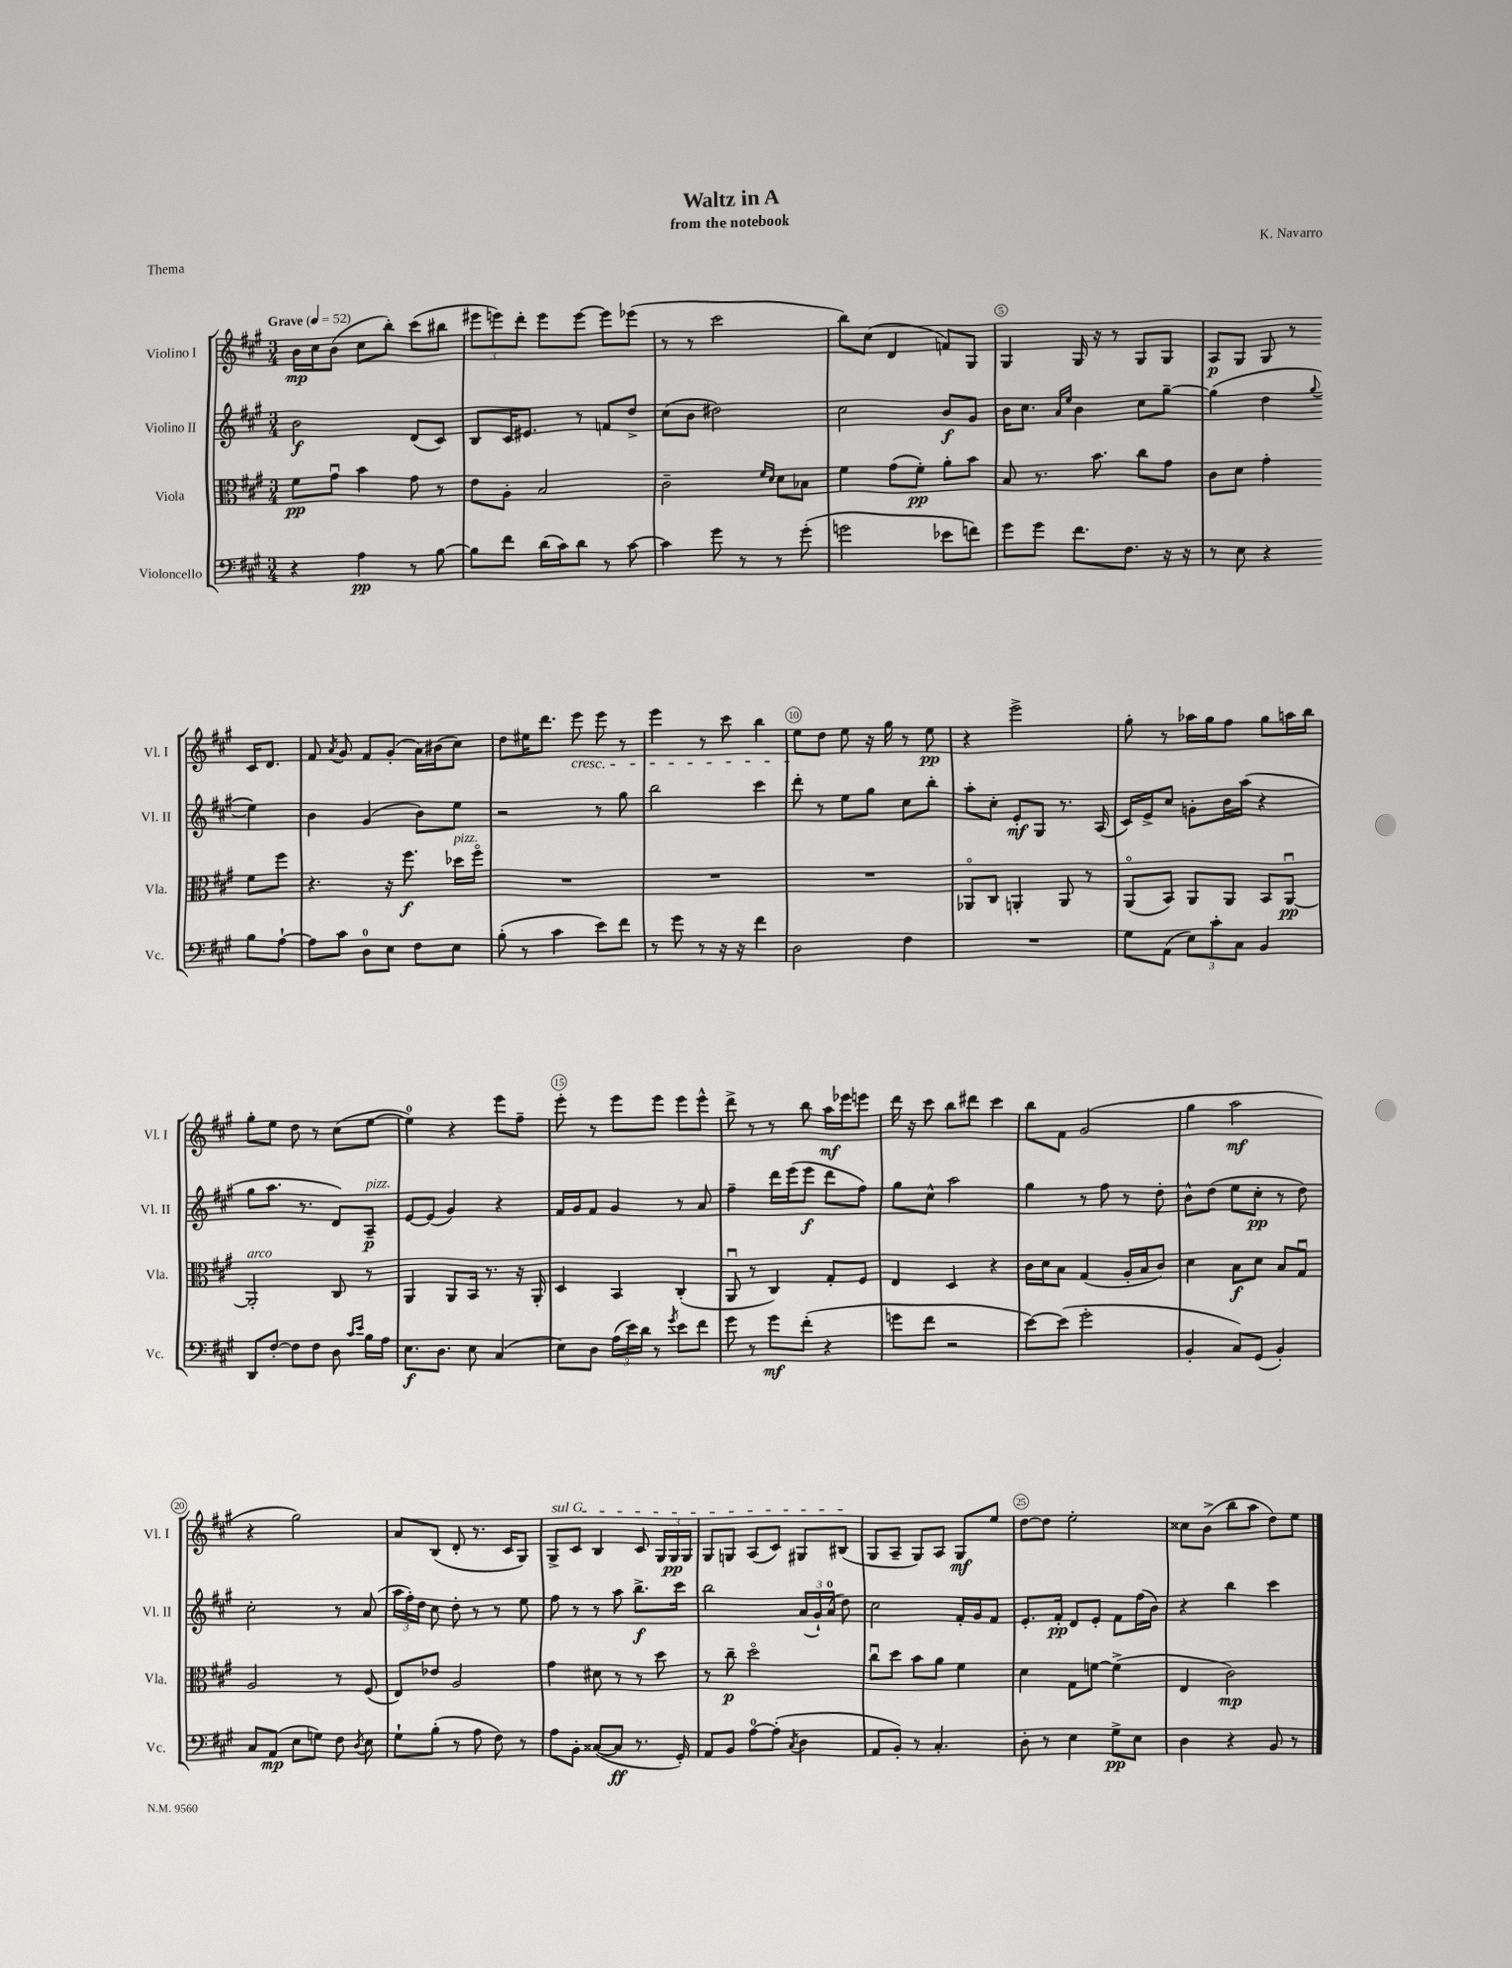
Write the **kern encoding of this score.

**kern	**kern	**kern	**kern
*staff4	*staff3	*staff2	*staff1
*clefF4	*clefC3	*clefG2	*clefG2
*k[f#c#g#]	*k[f#c#g#]	*k[f#c#g#]	*k[f#c#g#]
*M3/4	*M3/4	*M3/4	*M3/4
*MM52	*MM52	*MM52	*MM52
4r	8f#	2b	16b
.	.	.	16cc#
.	8g#u	.	(8b
4A	4b	.	8cc#
.	.	.	8bb')
8r	8g#	(8d	(8ccc#
[8B	8r	8c#)	8bb#
=	=	=	=
8B]	8e	8B	12eee#
.	.	.	12eee)
8f#	8A'	16c#	.
.	.	.	12ddd'
.	.	8.e#	.
(16d	2B	.	8eee
16c#)	.	.	.
8d	.	8r	[8eee
8r	.	8f	8eee]
[8c#	.	8dd^	(8eee-
=	=	=	=
4c#]	2c#~	(8cc#	8r
.	.	8b	8r
8g#	.	2dd#)	2ccc#
8r	.	.	.
.	16qqf#	.	.
.	16qqd	.	.
8r	8d	.	.
(8g#'	8B-	.	.
=	=	=	=
2g	4f#	2cc#	8bb)
.	.	.	(8cc#
.	(8g#	.	4d
.	8f#')	.	.
8e-	8a'	8b	8f)
8f)	8b	8g#	8G#
=	=	=	=
8g#	8B	16b	4G#
.	.	8.cc#	.
8g#	8.r	.	.
.	.	16qqa	.
.	.	16qqee	.
8.f#	.	4b	16G#
.	8.b	.	16r
.	.	.	8r
8.F#	.	.	.
.	8cc#	8cc#	8G#
16r	8g#	[8gg#~	8G#
16r	.	.	.
=	=	=	=
8r	8c#	(4gg#]	8A
8E	8d	.	8G#
4r	4g#'	4dd	8G#
.	.	.	8r
.	.	8qqgg#	.
8B	8f#	4ee)	16c#
.	.	.	8.d
[8A`	8ff#	.	.
=	=	=	=
8A]	4.r	4b	8f#
.	.	.	8qa
8c#	.	.	8g#
8D	.	(4g#	8f#
8E	16r	.	(8g#'
.	8.ff#	.	.
8F#	.	8b)	16a)
.	.	.	(16b#
8E	16dd-	8ee	8cc#)
.	16ff#o	.	.
=	=	=	=
(8B'	2.r	2r	8dd
8r	.	.	16ee#
.	.	.	8.ddd
4c#	.	.	.
.	.	.	8eee
8e)	.	8r	8eee
8f#	.	8gg#	8r
=	=	=	=
8r	2.r	2bb	4eee
8g#	.	.	.
8r	.	.	8r
16r	.	.	8ccc#
16r	.	.	.
4f#	.	4ccc#	4bb
=	=	=	=
2D	2.r	8ddd'	8ee
.	.	8r	8dd
.	.	8ee	8ee
.	.	8gg#	16r
.	.	.	16gg#
4F#	.	8cc#	8r
.	.	8bb'	8ee
=	=	=	=
2.r	8AA-o	8aa'	4r
.	8C#	8cc#'	.
.	4AA'	8e'	2eee^
.	.	8G#	.
.	8AA	8.r	.
.	8r	.	.
.	.	(16A	.
=	=	=	=
8G#	(8AAo	16c#)	8gg#'
.	.	16e^	.
(8AA	8BB)	8cc#	8r
12E)	8AA	8g'	16aa-
.	.	.	16gg#
12c#'	.	.	.
.	8AA	16b	8ff#
12C#	.	.	.
.	.	(16aa	.
4BB	8BB	4r	8gg#
.	[8AAu	.	16aa
.	.	.	16bb
=	=	=	=
8DD	2AA']	8gg#	8gg#'
[8F#'	.	8.aa	8ee
8F#]	.	.	8dd
.	.	8.r	.
8F#	.	.	8r
8D	8C#	8d)	(8cc#
16qqc#	.	.	.
16qqe	.	.	.
16B	8r	8A~	[8ee
16A	.	.	.
=	=	=	=
8.E	4AA	[8e	4ee])
.	.	(8e]	.
8.D	.	.	.
.	8AA	4g#)	4r
8E	16BB	.	.
.	8.r	.	.
(4C#	.	4r	8eee
.	16r	.	8ff#~
.	16AA'	.	.
=	=	=	=
8E)	4D	16f#	8eee'
.	.	16g#	.
8D	.	8f#	8r
(24A	4BB	4g#	8eee
24e)	.	.	.
24d	.	.	.
8r	.	.	8eee
8qg#	.	.	.
8e	(4C#'	8r	8eee
8f#	.	8a	8eee^^
=	=	=	=
8g#	8AAu	4ff#~	8ddd^
8r	8r	.	8r
8g#	4C#)	16ddd	8r
.	.	(16eee	.
(8f#'	.	8eee	8bb
4r	8G#'	8ddd	16aa
.	.	.	16eee-
.	8F#	8ff#)	8eee
=	=	=	=
8g	4E	8gg#	16ddd
.	.	.	16r
8f#	.	8cc#^^	8ccc#
2r	4D	2aa	8bb
.	.	.	8ddd#
.	4r	.	4ccc#
=	=	=	=
[8e)	16c#	4gg#	8bb
.	16d	.	.
(8e]	8B	.	8f#
2g#'	(4G#	8r	(2g#
.	.	8ff#	.
.	16A'	8r	.
.	16B	.	.
.	8c#)	8dd'	.
=	=	=	=
4BB'	4d	8b^^	4gg#
.	.	(8dd	.
8C#)	8B	8ee	2aa
(8GG#	8d	8cc#'	.
4BB')	8B	8r	.
.	8G#u	8dd)	.
=	=	=	=
8C#	2A	2cc#'	4r
(8AA	.	.	.
8E	.	.	2gg#)
8G)	.	.	.
8F#	8r	8r	.
8qD	.	.	.
8E	(8F#	(8a	.
=	=	=	=
8G#`	8E)	24aa	8a
.	.	24ff#')	.
.	.	24dd	.
(8B'	8e-	8cc#	(8B
8r	2A	8dd'	8d'
8A	.	8r	8.r
8F#)	.	8r	.
.	.	.	16c#
8r	.	8ee	8G#)
=	=	=	=
8A	4g#	8ff#	8G#^
8BB'	.	8r	8c#
([8C##	8d#	8r	4B
8C##]	8r	8aa	.
8.r	8r	8.bb^	8c#
.	8dd	.	24G#
.	.	.	24G#
16GG#')	.	16ccc#	.
.	.	.	24G#
=	=	=	=
8AA	8r	2bb	8G#
8BB	8cc#~	.	8G
[8A	2ddo	.	(8A
(8A']	.	.	8c#)
8qC#	.	.	.
4D	.	(24a	8G#
.	.	24g#`)	.
.	.	(24a	.
.	.	8dd)	(8B#
=	=	=	=
8AA	8cc#u	2cc#	8G#
8BB')	8dd	.	8A~
8r	8b	.	8G#)
4.C#'	8a	.	8A
.	4f#	16f#'	8G#
.	.	16g#	.
.	.	8f#	8ee
=	=	=	=
8D'	4d	8.e'	[8dd
8r	.	.	8dd]
.	.	16f#'	.
4E	8G#	8d	2ee'
.	[8f	8e'	.
8G#^	(4f^]	8f#	.
8E	.	(16ff#	.
.	.	16b)	.
=	=	=	=
4D	4E	4r	8cc##
.	.	.	(8b^
4r	2c#)	4bb	8bb
.	.	.	8aa
8BB	.	4ccc#	8dd)
8r	.	.	8ee
==	==	==	==
*-	*-	*-	*-
